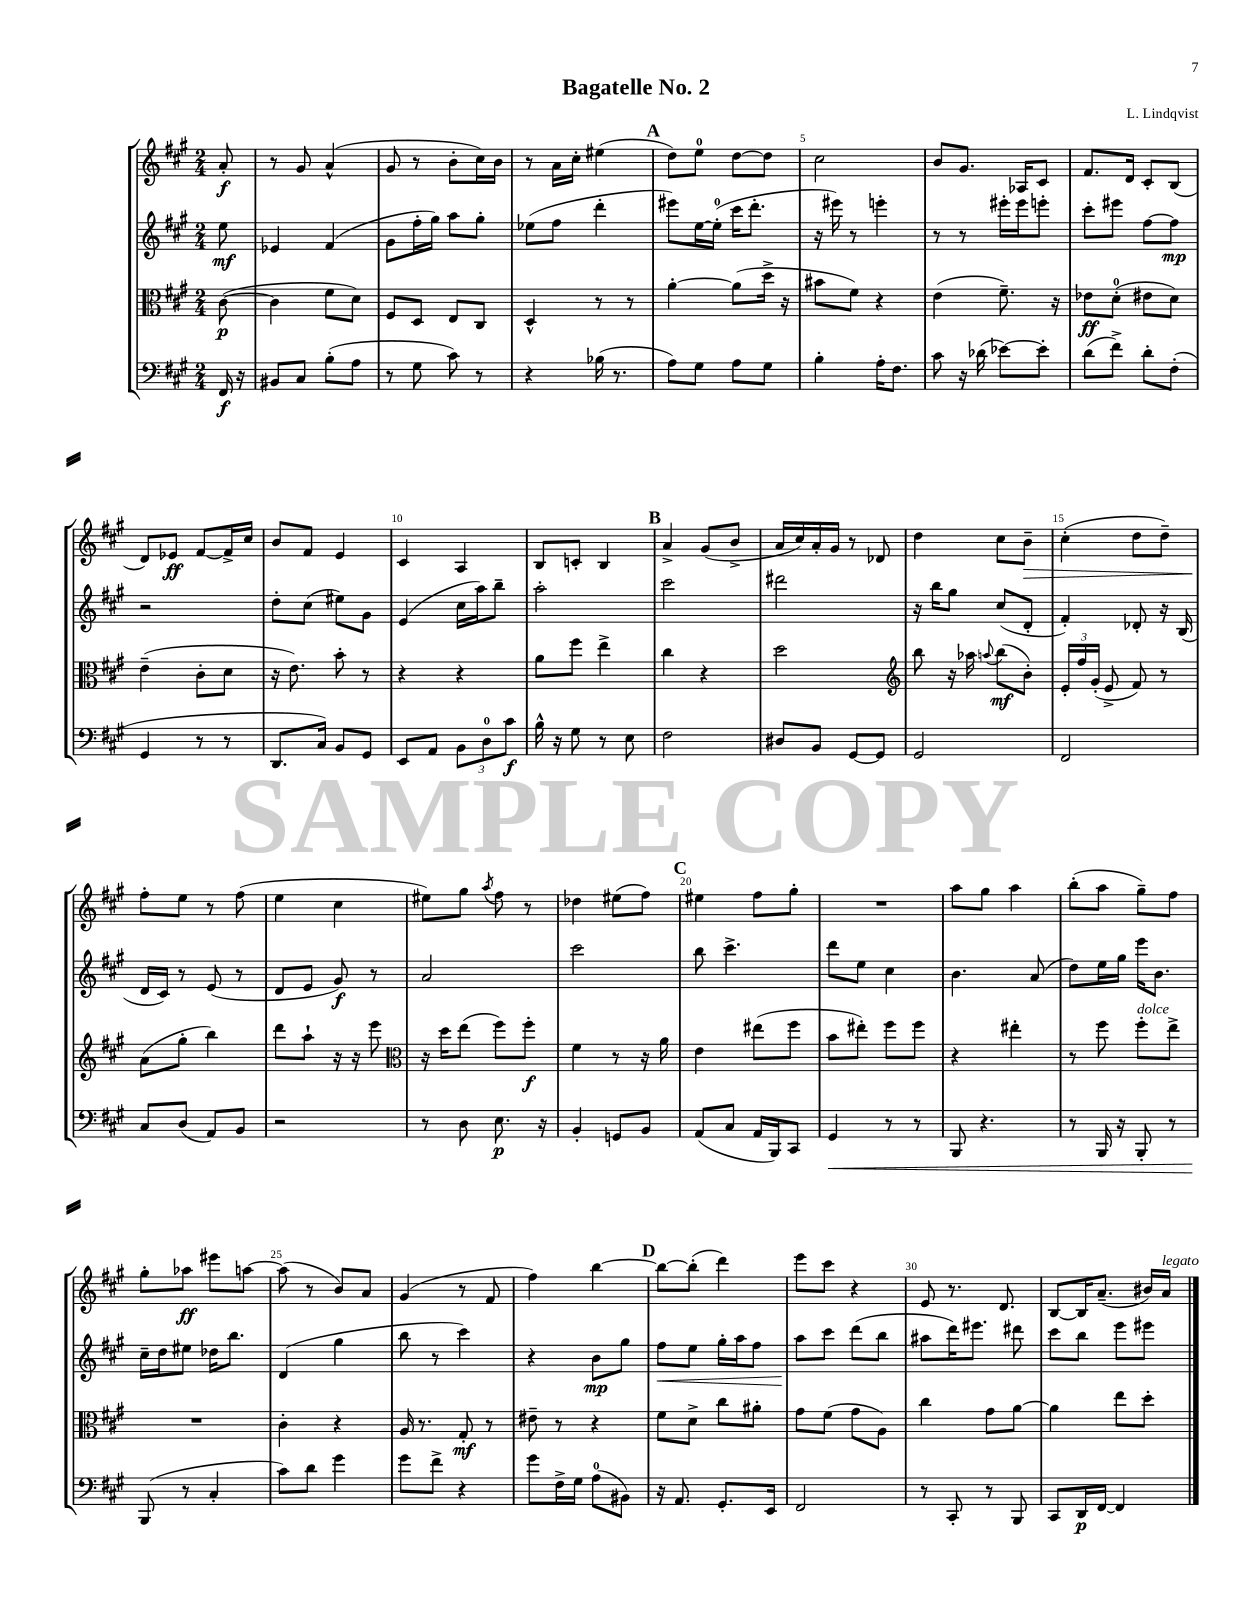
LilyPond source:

\header { title = "Bagatelle No. 2" composer = "L. Lindqvist" }
<<
\new StaffGroup <<
\new Staff = "s0" {
    \clef treble \key a \major \numericTimeSignature \time 2/4 \partial 8
    \autoBeamOff a'8-.\f |
    r8 gis'8 a'4-^( |
    gis'8 r8 b'8[-. cis''16) b'16] |
    r8 a'16[ cis''16]-. eis''4( |
    \mark \markup { \bold "A" } d''8[) e''8]-0 d''8[~ d''8] |
    cis''2 |
    b'8[ gis'8.] aes16[ cis'8] |
    fis'8.[ d'16] cis'8[-. b8]( |
    d'8[) ees'8]\ff fis'8[~ fis'16-> cis''16] |
    b'8[ fis'8] e'4 |
    cis'4 a4 |
    b8[ c'8]-. b4 |
    \mark \markup { \bold "B" } a'4-> gis'8[( b'8]-> |
    a'16[ cis''16) a'16-. gis'16] r8 des'8 |
    d''4 cis''8[ b'8]--\> |
    cis''4-.( d''8[ d''8]--) |
    fis''8[-.\! e''8] r8 fis''8( |
    e''4 cis''4 |
    eis''8[) gis''8] \acciaccatura { a''8 } fis''8 r8 |
    des''4 eis''8[( fis''8]) |
    \mark \markup { \bold "C" } eis''4 fis''8[ gis''8]-. |
    R2 |
    a''8[ gis''8] a''4 |
    b''8[-.( a''8] gis''8[--) fis''8] |
    gis''8[-. aes''8]\ff eis'''8[ a''8]~ |
    a''8( r8 b'8[) a'8] |
    gis'4( r8 fis'8 |
    fis''4) b''4~ |
    \mark \markup { \bold "D" } b''8[~ b''8]-.( d'''4) |
    e'''8[ cis'''8] r4 |
    e'8 r8. d'8. |
    b8[~ b16 a'8.]--( bis'16[) a'16]^\markup { \italic "legato" } \bar "|." |
}
\new Staff = "s1" {
    \clef treble \key a \major \numericTimeSignature \time 2/4 \partial 8
    \autoBeamOff e''8\mf |
    ees'4 fis'4( |
    gis'8[ fis''16-. gis''16]) a''8[ gis''8]-. |
    ees''8[( fis''8] d'''4-. |
    \mark \markup { \bold "A" } eis'''8[) e''16~ e''16]-0-.( cis'''16[ d'''8.]-. |
    r16 eis'''16) r8 e'''4-. |
    r8 r8 eis'''16[-. eis'''16 e'''8]-. |
    cis'''8[-. eis'''8] fis''8[~ fis''8]\mp |
    r2 |
    d''8[-. cis''8]( eis''8[) gis'8] |
    e'4( cis''16[ a''16) b''8]-- |
    a''2-. |
    \mark \markup { \bold "B" } cis'''2 |
    dis'''2 |
    r16 b''16[ gis''8] cis''8[( d'8]-. |
    fis'4-.) des'8-. r16 b16( |
    d'16[ cis'16]) r8 e'8( r8 |
    d'8[ e'8] gis'8\f) r8 |
    a'2 |
    cis'''2 |
    \mark \markup { \bold "C" } b''8 cis'''4.-> |
    d'''8[ e''8] cis''4 |
    b'4. a'8( |
    d''8[) e''16 gis''16] e'''16[ b'8.] |
    cis''16[-- d''16 eis''8] des''16[ b''8.] |
    d'4( gis''4 |
    b''8 r8 cis'''4) |
    r4 b'8[\mp gis''8] |
    \mark \markup { \bold "D" } fis''8[\< e''8] gis''16[-. a''16 fis''8] |
    a''8[\! cis'''8] d'''8[( b''8] |
    ais''8[ d'''16) eis'''8.] dis'''8 |
    cis'''8[ b''8] e'''8[ eis'''8] \bar "|." |
}
\new Staff = "s2" {
    \clef alto \key a \major \numericTimeSignature \time 2/4 \partial 8
    \autoBeamOff cis'8~\p( |
    cis'4 fis'8[ d'8]) |
    fis8[ d8] e8[ cis8] |
    d4-^ r8 r8 |
    \mark \markup { \bold "A" } a'4~-. a'8[( d''16]-> r16 |
    bis'8[ fis'8]) r4 |
    e'4( fis'8.--) r16 |
    ees'8[\ff d'8]-0-.( eis'8[ d'8]) |
    e'4--( cis'8[-. d'8] |
    r16 e'8.) b'8-. r8 |
    r4 r4 |
    a'8[ fis''8] e''4-> |
    \mark \markup { \bold "B" } cis''4 r4 |
    d''2 |
    \clef treble b''8 r16 aes''16 \appoggiatura { a''8 } b''8[\mf( b'8]-.) |
    \tuplet 3/2 { e'16[-. fis''16 gis'16]-.( } e'8-> fis'8) r8 |
    a'8[( gis''8]-. b''4) |
    d'''8[ a''8]-! r16 r16 e'''8 |
    \clef alto r16 d''16[ e''8]( fis''8[) fis''8]-.\f |
    fis'4 r8 r16 a'16 |
    \mark \markup { \bold "C" } e'4 eis''8[( fis''8] |
    b'8[ eis''8]-.) fis''8[ fis''8] |
    r4 eis''4-. |
    r8 fis''8 fis''8[-.^\markup { \italic "dolce" } e''8]-> |
    R2 |
    cis'4-. r4 |
    a16 r8. gis8-.\mf r8 |
    eis'8-- r8 r4 |
    \mark \markup { \bold "D" } fis'8[ d'8]-> cis''8[ ais'8]-. |
    gis'8[ fis'8]( gis'8[ a8]) |
    cis''4 gis'8[ a'8]~ |
    a'4 e''8[ d''8]-. \bar "|." |
}
\new Staff = "s3" {
    \clef bass \key a \major \numericTimeSignature \time 2/4 \partial 8
    \autoBeamOff fis,16\f r16 |
    bis,8[ cis8] b8[-.( a8] |
    r8 gis8 cis'8) r8 |
    r4 bes16( r8. |
    \mark \markup { \bold "A" } a8[) gis8] a8[ gis8] |
    b4-. a16[-. fis8.] |
    cis'8 r16 des'16( ees'8[~) ees'8]-. |
    d'8[( fis'8]->) d'8[-. fis8]-.( |
    gis,4 r8 r8 |
    d,8.[ cis16]) b,8[ gis,8] |
    e,8[ a,8] \tuplet 3/2 { b,8[ d8-0 cis'8]\f } |
    b16-^ r16 gis8 r8 e8 |
    \mark \markup { \bold "B" } fis2 |
    dis8[ b,8] gis,8[~ gis,8] |
    gis,2 |
    fis,2 |
    cis8[ d8]( a,8[) b,8] |
    r2 |
    r8 d8 e8.\p r16 |
    b,4-. g,8[ b,8] |
    \mark \markup { \bold "C" } a,8[( cis8] a,16[ b,,16) cis,8] |
    gis,4\< r8 r8 |
    b,,8 r4. |
    r8 b,,16 r16 b,,8-. r8 |
    b,,8\!( r8 cis4-. |
    cis'8[) d'8] gis'4 |
    gis'8[ fis'8]-> r4 |
    gis'8[ fis16-> gis16] a8[-0( bis,8]) |
    \mark \markup { \bold "D" } r16 a,8. gis,8.[-. e,16] |
    fis,2 |
    r8 cis,8-. r8 b,,8 |
    cis,8[ d,16\p fis,16]~ fis,4 \bar "|." |
}
>>
>>
\layout { \context { \Score \override BarNumber.break-visibility = ##(#f #t #t) barNumberVisibility = #(every-nth-bar-number-visible 5) } }
